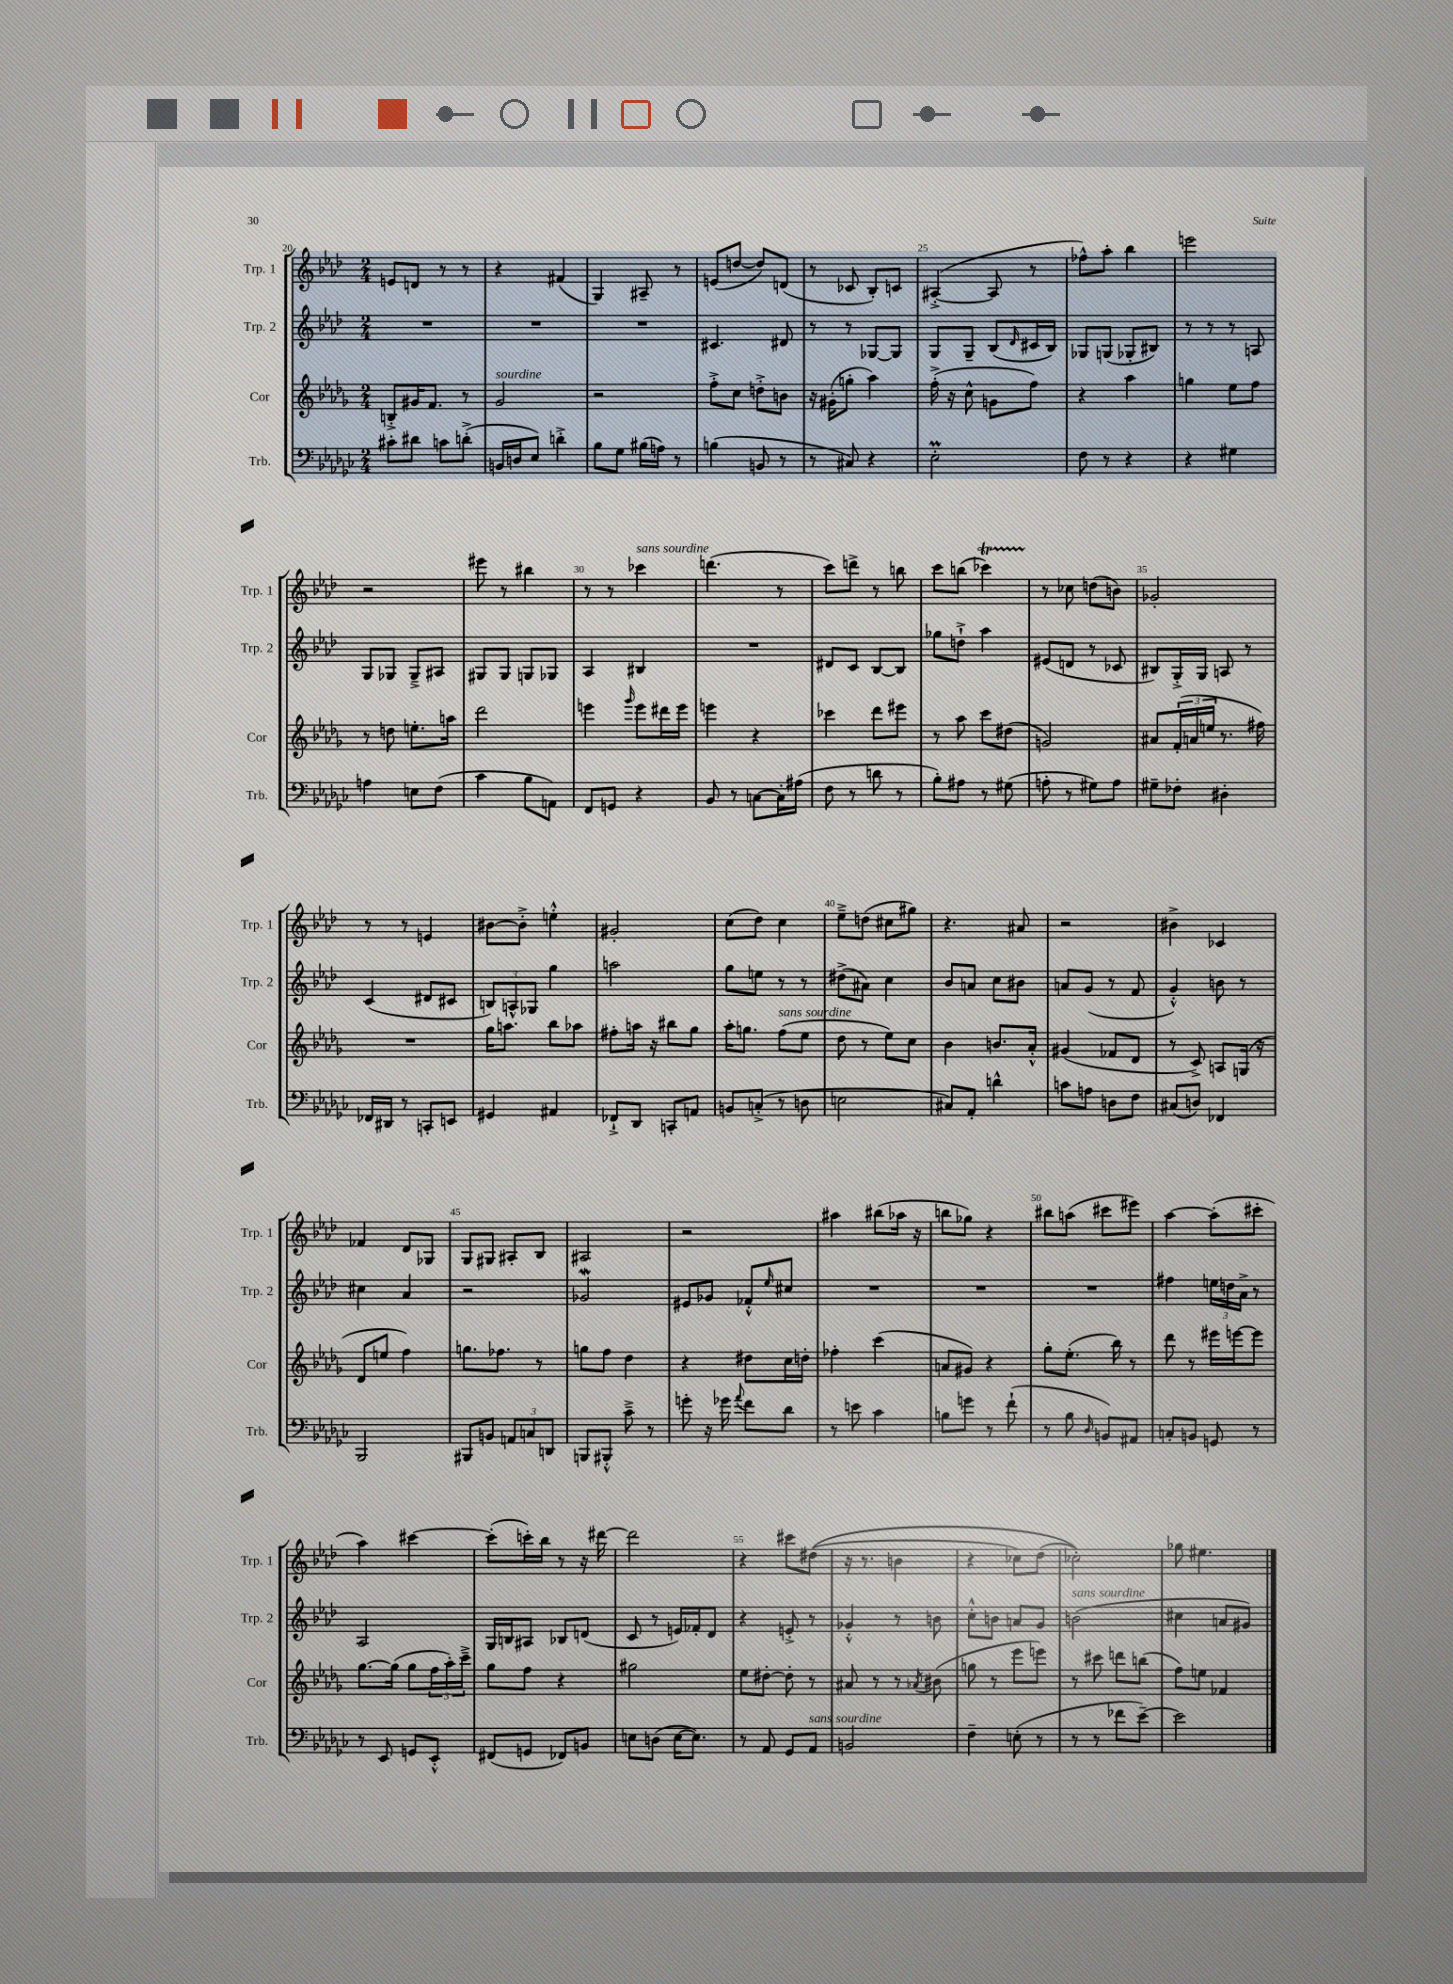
<<
\new StaffGroup <<
\new Staff = "s0" \with { instrumentName = "Trp. 1" shortInstrumentName = "Trp. 1" } {
    \clef treble \key aes \major \numericTimeSignature \time 2/4
    e'8 d'8 r8 r8 |
    r4 fis'4( |
    g4) ais8-- r8 |
    e'8( d''8~ d''8) d'8( |
    r8 ces'8 bes8-.) c'8 |
    ais4~-.->( ais8 r8 |
    fes''8-^) aes''8-. bes''4 |
    e'''2 |
    r2 |
    eis'''8 r8 bis''4 |
    r8 r8 ces'''4^\markup { \italic "sans sourdine" } |
    d'''4.( r8 |
    c'''8) d'''8-> r8 b''8 |
    c'''8 b''8( ces'''4\startTrillSpan) |
    r8\stopTrillSpan ces''8 d''8( b'8) |
    ges'2-. |
    r8 r8 e'4 |
    bis'8~ bis'8-.-> e''4-.-^ |
    gis'2-. |
    c''8( des''8) c''4 |
    ees''8---> d''8( cis''8 gis''8) |
    r4. ais'8 |
    r2 |
    bis'4-> ces'4 |
    fes'4 des'8 ges8 |
    g8 gis8 ais8-. bes8 |
    ais2 |
    r2 |
    ais''4 bis''8( aes''16 r16 |
    b''8 ges''8) r4 |
    bis''8 a''8( cis'''8 eis'''8) |
    aes''4~ aes''8-.( cis'''8-. |
    aes''4) cis'''4~ |
    cis'''8-.( c'''16-.) bes''16 r8 r16 dis'''16~ |
    dis'''2 |
    r4 cis'''8 dis''8(\( |
    r16 r8. b'4 |
    r4 ces''8) des''8( |
    ces''2-.)\) |
    ges''8 eis''4. \bar "|." |
}
\new Staff = "s1" \with { instrumentName = "Trp. 2" shortInstrumentName = "Trp. 2" } {
    \clef treble \key aes \major \numericTimeSignature \time 2/4
    R2 |
    R2 |
    R2 |
    cis'4. dis'8 |
    r8 r8 ges8~ ges8 |
    g8 g8-- bes8( \grace { des'16 } cis'16 bes16) |
    ges8 g8( ges8-. bis8) |
    r8 r8 r8 a8 |
    g8 ges8 ges8---> ais8 |
    gis8 gis8 g8 ges8 |
    aes4 bis4 |
    R2 |
    dis'8 c'8 bes8~ bes8 |
    ges''8 d''8-!-> aes''4 |
    eis'8( d'8 r8 ces'8 |
    bis8) g16-.-> g16 a8 r8 |
    c'4( dis'8 cis'8 |
    \tuplet 3/2 { b8) a8-^ ges8 } g''4 |
    a''2 |
    g''8 e''8 r8 r8 |
    dis''8->( ais'8) c''4 |
    bes'8 a'8 c''8 bis'8 |
    a'8 g'8( r8 f'8 |
    g'4-.-^) b'8 r8 |
    cis''4 aes'4 |
    r2 |
    ges'2\mordent |
    eis'8 ges'8 fes'8-.-^ \grace { ees''16 } cis''8 |
    R2 |
    R2 |
    R2 |
    fis''4 \tuplet 3/2 { e''16 d''16 aes'16-> } r8 |
    aes2 |
    g16 b16 ais8 bes8 d'8( |
    c'8 r8 e'16) fes'16-. des'8 |
    r4 e'8-.-> r8 |
    ges'4-.-^ r8 b'8 |
    c''8-.-^ b'8 a'8 g'8 |
    b'2^\markup { \italic "sans sourdine" }( |
    cis''4 a'8 gis'8) \bar "|." |
}
\new Staff = "s2" \with { instrumentName = "Cor" shortInstrumentName = "Cor" } {
    \clef treble \key des \major \numericTimeSignature \time 2/4
    b8-.-> gis'16 f'8. r8 |
    ges'2^\markup { \italic "sourdine" } |
    r2 |
    f''8-.-> c''8 d''8-.-> b'8 |
    r16 gis'16-.( g''8-. aes''4) |
    f''16-.->( r16 c''8-^ g'8 f''8) |
    r4 aes''4 |
    g''4 ees''8 f''8 |
    r8 d''8 e''8.-. a''16 |
    des'''2 |
    e'''4 \grace { ges'''16 } e'''8 dis'''16 e'''16 |
    e'''4 r4 |
    ces'''4 des'''8 eis'''8 |
    r8 aes''8 c'''8 dis''8( |
    g'2) |
    ais'8 \tuplet 3/2 { f'16-.( a'16 e''16 } r8. fis''16) |
    R2 |
    ges''16 a''8. bes''8 aes''8 |
    fis''8-. a''16 r16 bis''8 ges''8 |
    aes''16-. g''8. f''8^\markup { \italic "sans sourdine" }( ees''8 |
    des''8 r8 ees''8) c''8 |
    bes'4 b'8. aes'16-.-^ |
    gis'4( fes'8 des'8 |
    r8 c'8->) a8 g16( r16 |
    des'8 e''8 f''4) |
    g''8. fes''8. r8 |
    g''8 f''8 des''4 |
    r4 dis''8 c''16 d''16-. |
    fes''4-. c'''4( |
    a'8 gis'8) r4 |
    ges''8-. ees''8.-.( bes''16) r8 |
    des'''8 r8 eis'''16 e'''16~ e'''8 |
    ges''8.~ ges''16( ges''8 \tuplet 3/2 { f''16 aes''16-.) c'''16---> } |
    ges''8 f''8 r4 |
    gis''2 |
    ees''8 dis''8~-. dis''8-. r8 |
    ais'8 r8 r8 \acciaccatura { aes'8 } bis'8( |
    g''8 r8 ees'''8 e'''8) |
    r8 cis'''8 d'''8 b''8( |
    f''8) e''8 fes'4 \bar "|." |
}
\new Staff = "s3" \with { instrumentName = "Trb." shortInstrumentName = "Trb." } {
    \clef bass \key ges \major \numericTimeSignature \time 2/4
    cis'8-. dis'8 c'8 d'8-.->( |
    b,16 d16 ees8) d'4-.-> |
    bes8 ges8 bis16( a16) r8 |
    b4( b,8 r8 |
    r8 cis8) r4 |
    ees2-.\prall |
    f8 r8 r4 |
    r4 gis4 |
    a4 e8 f8( |
    ces'4 bes8 a,8) |
    f,8 g,8 r4 |
    bes,8 r8 c8~ c16-. ais16( |
    f8 r8 d'8 r8 |
    bes8-.) ais8 r8 gis8( |
    a8-. r8 gis8) a8 |
    gis8-- fes8-. dis4-. |
    fes,16 dis,16 r8 c,8-. e,8 |
    gis,4 ais,4 |
    fes,8-!-> des,8 c,8-. a,8 |
    b,8 c8-.->( r8 d8 |
    e2 |
    cis8) aes,8-. d'4-^ |
    c'8 a8 d8 f8 |
    cis8( d8) fes,4 |
    bes,,2 |
    bis,,8 b,8 \tuplet 3/2 { a,8 c8 d,8 } |
    b,,8 bis,,8-.-^ ces'8---> r8 |
    g'8-. r16 ges'16 \appoggiatura { aes'8 } f'8 des'8 |
    r8 e'8 ces'4 |
    b8 g'8 r8 f'8-!( |
    r8 bes8 \grace { des16 } b,8) ais,8 |
    c8-. b,8 g,8 r8 |
    r8 ees,8 g,8 ees,8-.-^ |
    fis,8( g,8 fes,8) b,8 |
    e8 d8( e16~ e8.) |
    r8 aes,8 ges,8 aes,8^\markup { \italic "sans sourdine" } |
    b,2 |
    f4-- e8-.( r8 |
    r8 r8 fes'8 ees'8~--) |
    ees'2 \bar "|." |
}
>>
>>
\layout { \context { \Score currentBarNumber = #20 \override BarNumber.break-visibility = ##(#f #t #t) barNumberVisibility = #(every-nth-bar-number-visible 5) } }
